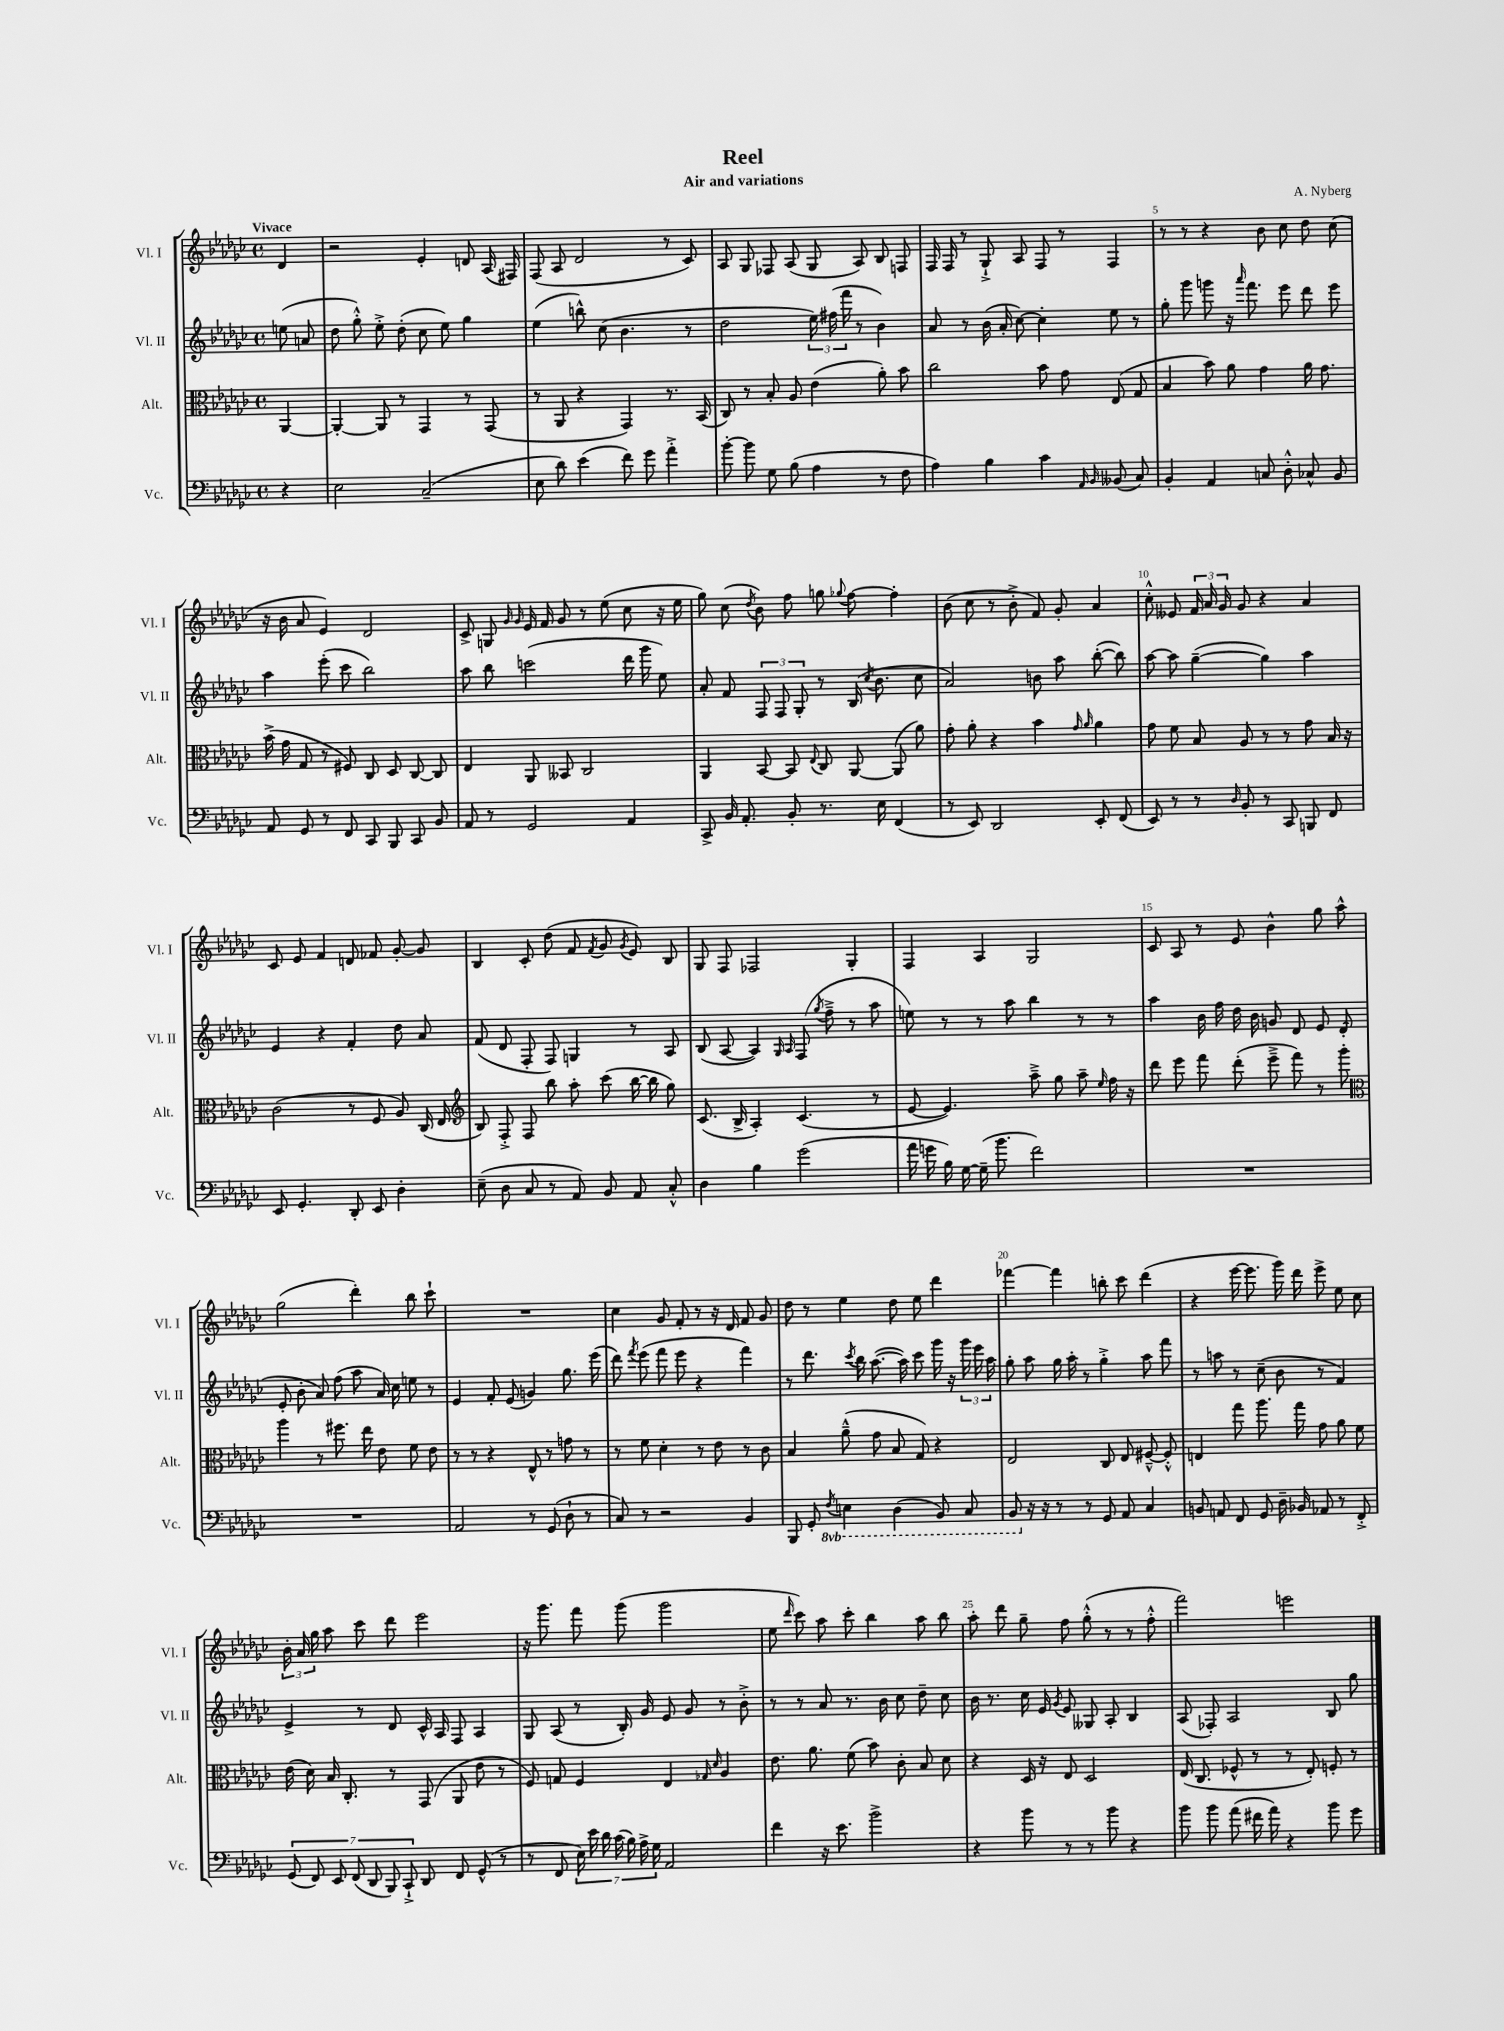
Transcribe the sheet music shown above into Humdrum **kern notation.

**kern	**kern	**kern	**kern
*staff4	*staff3	*staff2	*staff1
*clefF4	*clefC3	*clefG2	*clefG2
*k[b-e-a-d-g-c-]	*k[b-e-a-d-g-c-]	*k[b-e-a-d-g-c-]	*k[b-e-a-d-g-c-]
*M4/4	*M4/4	*M4/4	*M4/4
*met(c)	*met(c)	*met(c)	*met(c)
4r	[4AA-	(8ee	4d-
.	.	8a	.
=	=	=	=
2E-	4AA-'_	8dd-	2r
.	.	8gg-'^^)	.
.	8AA-]	8ee-'^	.
.	8r	(8dd-'	.
(2C-~	4GG-	8cc-	4e-'
.	.	8ee-)	.
.	8r	4gg-	8d
.	(8GG-	.	(16A-
.	.	.	16F#)
=	=	=	=
8E-	8r	(4ee-	(8F
8d-)	8AA-	.	8A-
(4e-	4r	8bb^^)	2d-
.	.	(8cc-	.
8f)	4GG-)	4.b-	.
8g-	.	.	.
4a-'^	8.r	.	8r
.	.	8r	8c-)
.	(16BB-	.	.
=	=	=	=
[8b-'	8C-)	2dd-	8A-
8b-]	8r	.	8G-
8G-	8B-'	.	8F-
(8B-	8A-	.	(8A-
4A-	(4e-	24ee-)	8G-
.	.	(24ff#	.
.	.	24fff	.
.	.	8r	8A-)
8r	8a-')	4b-)	8B-
8F	8b-	.	8F
=	=	=	=
4A-)	2cc-	8a-	16F
.	.	.	16F
.	.	8r	8r
4B-	.	(16b-	8G-`^
.	.	16a-'	.
.	.	[8cc-)	8A-
4c-	8b-	4cc-']	8F
.	8g-	.	8r
16qqAA-	.	.	.
16qqBB-	.	.	.
(8BB--	(8E-	8ee-	4F
8C-)	8G-	8r	.
=	=	=	=
4BB-'	4B-	8gg-'	8r
.	.	8ggg-	8r
4AA-	8b-)	8ggg	4r
.	8a-	16r	.
.	.	16qqaaa-	.
.	.	8.fff	.
8C	4g-	.	8b-
8D-'^^	.	8eee-	8cc-
8C-^^	16a-	8ddd-	8dd-
.	8.g-	.	.
8BB-	.	8eee-	(8cc-
=	=	=	=
8AA-	(16b-^	4aa-	16r
.	16g-	.	16b-
8GG-	8G-	.	8a-
8r	8r	(8eee-'	4e-)
8FF	8F#)	8ccc-	.
8CC-	8C-	2bb-)	2d-
8BBB-	8D-	.	.
8CC-	[8C-	.	.
8BB-	8C-]	.	.
=	=	=	=
8AA-	4E-	8aa-	8c-^
8r	.	8bb-	8G
.	.	.	16qqg-
.	.	.	16qqg-
2GG-	8AA-	(2ccc	16e-
.	.	.	16f
.	8BB--	.	8g-
.	2C-	.	8r
.	.	.	(8ee-
4AA-	.	16ddd-	8cc-
.	.	16ggg-	.
.	.	8ee-)	16r
.	.	.	16ee-
=	=	=	=
8CC-^	4AA-	8a-'	8gg-)
16BB-	.	8f	(8cc-
8.AA-'	.	.	.
.	.	.	8qdd-
.	[8BB-	12F	8b-)
.	.	12F	.
8BB-'	8BB-]	.	8ff
.	.	12G-'	.
.	8qqE-	.	.
8.r	8C-	8r	8gg
.	.	.	8qqgg-
.	[8AA-	(16B-	[8ff
.	.	8qcc-	.
16E-	.	8.b-	.
(4FF	(8AA-]	.	4ff']
.	8a-)	8cc-	.
=	=	=	=
8r	8g-'	2a-)	(8b-
8EE-)	8a-'	.	8cc-
2DD-	4r	.	8r
.	.	.	8b-'^
.	4b-	8b	8f)
.	.	8aa-	8g-'
.	16qqg-	.	.
.	16qqa-	.	.
8EE-'	4a-	([8bb-'	4a-
(8FF	.	8bb-])	.
=	=	=	=
8EE-)	8g-	[8aa-	8cc-'^^
8r	8f	8aa-]	8e--
8r	8B-	([4gg-~	24f
.	.	.	24a-
.	.	.	24g-
16qqD-	.	.	.
8BB-'	8A-	.	8g-
8r	8r	4gg-])	4r
8CC-	8r	.	.
8BBB	8g-	4aa-	4a-
8FF	16B-	.	.
.	16r	.	.
=	=	=	=
8EE-	(2c-	4e-	8c-
4.GG-'	.	.	8e-
.	.	4r	4f
8DD-'	8r	4f'	8d
8EE-	8F	.	8f-
4D-'	8A-)	8dd-	[8g-'
.	(16C-	8a-	8g-]
.	16E-	.	.
=	=	=	=
*	*clefG2	*	*
(8E-~	8B-)	(8f	4B-
8D-	8F'^	8d-	.
8C-	8F	8F'	8c-'
8r	8bb-	8F)	(8dd-
8AA-)	8aa-'	4G	8f
.	.	.	8qf
8BB-	(8ccc-	.	8g-
.	.	.	8qg-
8AA-	[16bb-	8r	8e-)
.	16bb-]	.	.
8C-'^^	8gg-)	8A-	8B-
=	=	=	=
4D-	(8.c-	(8B-	8G-
.	.	[8A-	8F
.	16B-^	.	.
4B-	4A-')	4A-])	2F-
.	.	16qqG-	.
.	.	16qqA-	.
(2g-	(4.c-	(8F	.
.	.	8qgg-	.
.	.	8ff~^	.
.	.	8r	4G-'
.	8r	8aa-	.
=	=	=	=
16a-	[8e-	8ee)	4F
16g	.	.	.
16B-)	4.e-])	8r	.
[16G-	.	.	.
(16G-~]	.	8r	4A-
8.b-	.	.	.
.	.	8aa-	.
2f)	8aa-~^	4bb-	2G-
.	8gg-	.	.
.	8aa-~	8r	.
.	16qqee-	.	.
.	16ff	8r	.
.	16r	.	.
=	=	=	=
1r	8ddd-	4aa-	8c-
.	8eee-	.	8A-
.	8fff	16b-	8r
.	.	16ff	.
.	(8ddd-'	16dd-	8e-
.	.	16b-	.
.	8eee-~^	8g	4b-^^
.	8fff)	8d-	.
.	8r	8e-	8gg-
.	8ggg-'	(8d-'	8aa-^^
=	=	=	=
*	*clefC3	*	*
1r	4aa-	8e-'	(2gg-
.	.	8b-'	.
.	8r	8a-)	.
.	8.ff#	(8ff	.
.	.	8aa-	4ddd-')
.	16ee-	.	.
.	8e-	16a-)	.
.	.	16cc-	.
.	8f	8ee	8bb-
.	8e-	8r	8ccc-`
=	=	=	=
2AA-	8r	4e-	1r
.	8r	.	.
.	4r	8f'	.
.	.	(8e-	.
8r	8E-^^	4g)	.
(8GG-	8r	.	.
8D-`	8g	8.gg-	.
8r	8r	.	.
.	.	(16eee-	.
=	=	=	=
8C-)	8r	8ddd-)	4cc-
.	.	8qfff	.
8r	8f	(8eee-	.
2r	4d-'	8fff	8g-
.	.	8eee-	8f'
.	8r	4r	8r
.	8e-	.	16r
.	.	.	16d-
4BB-	8r	4fff)	8f
.	8c-	.	8g-
=	=	=	=
8BBB-	4B-	8r	8dd-
8GG-'	.	8.ddd-	8r
8qFF	.	.	.
4EE	(8a-~^^	.	4ee-
.	.	8qccc-	.
.	.	16bb-	.
.	8g-	([8.aa-	.
(4DD-	8B-	.	8dd-
.	.	16aa-])	.
.	8G-)	8ccc-	8ee-
8BBB-)	4r	16ggg-	4ddd-
.	.	16r	.
8CC-	.	24ggg-	.
.	.	24eee-	.
.	.	24aa-	.
=	=	=	=
8BBB-	2E-	8gg-'	[4fff-
16r	.	8aa-	.
16r	.	.	.
8r	.	16gg-	4fff-]
.	.	16aa-'	.
8r	.	8r	.
8GG-	8C-	4gg-'^	8bb'
8AA-	8E-	.	8ccc-
4C-	[8F#~^^	8aa-	(4ddd-
.	8F#'^^]	8fff	.
=	=	=	=
8BB	4E	8r	4r
8AA	.	8aa	.
8FF	8gg-	8r	[16eee-
.	.	.	8.eee-]
8GG-	8.aa-	(8cc-~	.
16D-~	.	8b-	16ggg-)
16BB-	16gg-	.	16ddd-
8AA-	8g-	8r	8eee-^
8r	8a-	4f)	8ee-
8FF'^	8f	.	8cc-
=	=	=	=
(14GG-	(16e-	4e-^	24b-'
.	.	.	24a-
.	16d-)	.	.
14FF)	.	.	.
.	.	.	24gg-
.	16B-	.	8aa-
14EE-	.	.	.
.	8.C-'	.	.
(14FF	.	.	.
.	.	8r	8ccc-
14DD-	.	.	.
14BBB-)	.	.	.
.	8r	8d-	8ddd-
14CC-`^	.	.	.
8DD-	(8GG-	16c-^^	2eee-
.	.	16A-	.
8FF	8AA-	8F	.
(8GG-^^	8e-	4A-	.
8r	8r	.	.
=	=	=	=
8r	8F)	8G-	16r
.	.	.	8.ggg-
8FF	8G	(8A-	.
28E-)	4F	8r	8fff
28e-	.	.	.
28d-	.	.	.
(28c-	.	.	.
.	.	16B-')	(8ggg-
28B-)	.	.	.
28A-^	.	.	.
.	.	16g-	.
28G-	.	.	.
2AA-	4E-	8e-	2ggg-
.	.	8g-	.
.	16qqG-	.	.
.	16qqd-	.	.
.	4A-	8r	.
.	.	8b-'^	.
=	=	=	=
4f	8.e-	8r	8ee-
.	.	.	16qqddd-
.	.	8r	8ccc-)
.	8.a-	.	.
16r	.	8a-	8aa-
8.e-	.	.	.
.	(8f	8.r	8ccc-'
2b-^	8b-)	.	4bb-
.	.	16b-	.
.	8c-'	8cc-	.
.	8B-	8dd-~	8aa-
.	8d-	8cc-	8bb-
=	=	=	=
4r	4r	16b-	8aa-'
.	.	8.r	.
.	.	.	8ddd-
8b-	16D-	16cc-	8gg-~
.	16r	16e-	.
.	.	8qg-	.
8r	8E-	8e-	8ff
8r	2D-	8G--	(8gg-'^^
8b-	.	8A-'	8r
4r	.	4B-	8r
.	.	.	8ff'^^
=	=	=	=
8b-	(16E-	(8A-	2fff)
.	8.C-	.	.
8b-	.	8F-')	.
(8a-	8F-^^	2A-	.
16f#	8r	.	.
16a-)	.	.	.
4r	8r	.	2eee
.	8E-')	.	.
8b-	8F'	8B-	.
8g-	8r	8gg-	.
==	==	==	==
*-	*-	*-	*-
